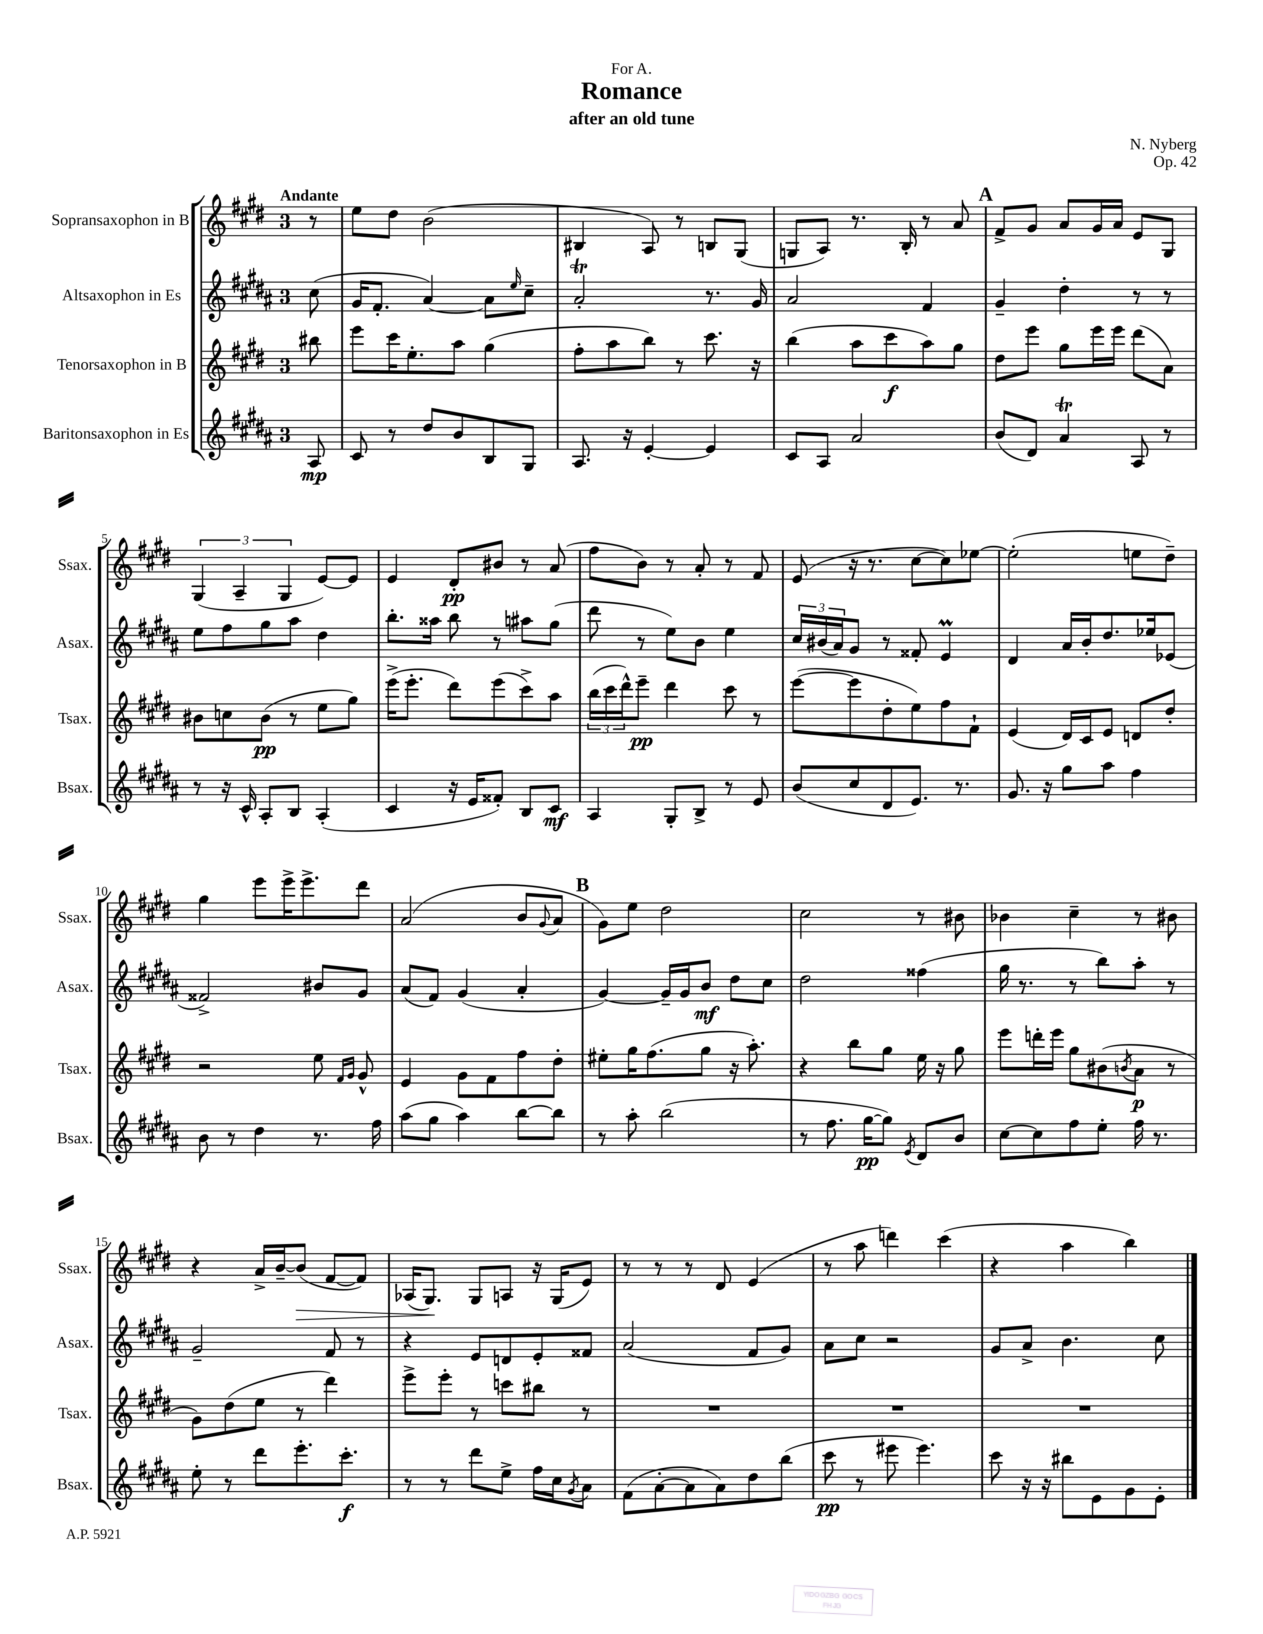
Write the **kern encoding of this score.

**kern	**kern	**kern	**kern
*staff4	*staff3	*staff2	*staff1
*clefG2	*clefG2	*clefG2	*clefG2
*k[f#c#g#d#a#]	*k[f#c#g#d#]	*k[f#c#g#d#a#]	*k[f#c#g#d#]
*M3/4	*M3/4	*M3/4	*M3/4
8A#	8bb#	(8cc#	8r
=	=	=	=
8c#	8eee	16g#	8ee
.	.	8.f#'	.
8r	16ccc#	.	8dd#
.	8.ee'	.	.
8dd#	.	[4a#)	(2b
8b	8aa	.	.
8B	(4gg#	8a#]	.
.	.	16qqee	.
8G#	.	8cc#~	.
=	=	=	=
8.A#	8ff#'	2a#'	4B#
.	8aa	.	.
16r	.	.	.
[4e'	8bb)	.	8A)
.	8r	.	8r
4e]	8.ccc#	8.r	8B
.	.	.	(8G#
.	16r	16g#	.
=	=	=	=
8c#	(4bb	2a#	8G
8A#	.	.	8A)
2a#	8aa	.	8.r
.	8ccc#	.	.
.	.	.	16B'
.	8aa)	4f#	8r
.	8gg#	.	8a
=	=	=	=
(8b	8dd#	4g#~	8f#^
8d#)	8eee	.	8g#
4a#	8gg#	4dd#'	8a
.	16eee	.	16g#
.	16eee	.	16a
8A#	(8ddd#	8r	8e
8r	8a)	8r	8G#
=	=	=	=
8r	8b#	8ee	(6G#
16r	8cc	8ff#	.
.	.	.	6A~
16c#^^	.	.	.
8A#'	(8b#	8gg#	.
.	.	.	6G#
8B	8r	8aa#	.
(4A#'	8ee	4dd#	[8e)
.	8gg#)	.	8e]
=	=	=	=
4c#	(16eee^	8.bb'	4e
.	8.eee'	.	.
.	.	16aa##	.
16r	8ddd#)	8bb	8d#'
16e	.	.	.
8f##')	(8eee	8r	8b#
8B	8ccc#^)	8aa#	8r
8c#	8aa	(8gg#	(8a
=	=	=	=
4A#	(24bb	8ddd#	8ff#
.	24ccc#	.	.
.	24ddd#^^)	.	.
.	8eee~	8r	8b)
8G#'	4ddd#	8ee)	8r
8B^	.	8b	8a'
8r	8ccc#	4ee	8r
8e	8r	.	8f#
=	=	=	=
(8b	([8eee	24cc#	(8e
.	.	(24b#	.
.	.	24a#)	.
8cc#	8eee]	8g#	16r
.	.	.	8.r
8d#	8dd#'	8r	.
8.e)	8ee)	8f##'	[8cc#
.	8ff#	4e	8cc#])
8.r	.	.	.
.	8f#`	.	[8ee-
=	=	=	=
8.g#	(4e	4d#	(2ee-']
16r	.	.	.
8gg#	16d#)	16a#	.
.	16c#	16b'	.
8aa#	8e	8.dd#	.
4ff#	8d	.	8ee
.	.	16ee-	.
.	8dd#'	(8e-	8dd#~)
=	=	=	=
8b	2r	2f##^)	4gg#
8r	.	.	.
4dd#	.	.	8eee
.	.	.	16eee^
.	.	.	8.eee^
8.r	8ee	8b#	.
.	16qqf#	.	.
.	16qqg#	.	.
.	8g#^^	8g#	8ddd#
16ff#	.	.	.
=	=	=	=
(8aa#	4e	(8a#	(2a
8gg#	.	8f#)	.
4aa#)	8g#	(4g#	.
.	8f#	.	.
[8bb	8ff#	4a#'	8b
.	.	.	8qqg#
8bb]	8dd#'	.	8a
=	=	=	=
8r	8ee#'	[4g#)	8g#)
8aa#'	16gg#	.	8ee
.	(8.ff#	.	.
(2bb	.	16g#~]	2dd#
.	.	16g#	.
.	8gg#	8b	.
.	16r	8dd#	.
.	8.aa')	.	.
.	.	8cc#	.
=	=	=	=
8r	4r	2dd#	2cc#
8.ff#	.	.	.
.	8bb	.	.
[16gg#	.	.	.
8gg#])	8gg#	.	.
8qe	.	.	.
8d#	16ee	(4ff##	8r
.	16r	.	.
8b	8gg#	.	8b#
=	=	=	=
[8cc#	8eee	16gg#	4b-
.	.	8.r	.
8cc#]	16ddd'	.	.
.	16eee	.	.
8ff#	8gg#	8r	4cc#~
8ee'	(8b#	8bb)	.
.	8qb	.	.
16ff#	8a	8aa#'	8r
8.r	.	.	.
.	8r	8r	8b#
=	=	=	=
8ee'	8g#)	2g#~	4r
8r	(8dd#	.	.
8ddd#	8ee	.	16a^
.	.	.	[16b~
8.eee'	8r	.	(8b]
.	4ddd#)	8f#	[8f#
8.ccc#'	.	.	.
.	.	8r	8f#])
=	=	=	=
8r	8eee^	4r	(16A-
.	.	.	8.G#)
8r	8eee'	.	.
8ddd#	8r	8e	8G#
8ee^	8ccc	8d	8A
16ff#	8bb#	8e'	16r
16cc#	.	.	(16G#
8qg#	.	.	.
8a#	8r	8f##	8e)
=	=	=	=
(8f#	2.r	(2a#	8r
[8a#'	.	.	8r
8a#]	.	.	8r
8a#)	.	.	8d#
8dd#	.	8f#	(4e
(8bb	.	8g#)	.
=	=	=	=
8ccc#	2.r	8a#	8r
8r	.	8cc#	8aa
8eee#	.	2r	4ddd)
4.eee#)	.	.	.
.	.	.	(4ccc#
=	=	=	=
8ccc#	2.r	8g#	4r
16r	.	8a#^	.
16r	.	.	.
8bb#	.	4.b	4aa
8e	.	.	.
8g#	.	.	4bb)
8e'	.	8cc#	.
==	==	==	==
*-	*-	*-	*-
